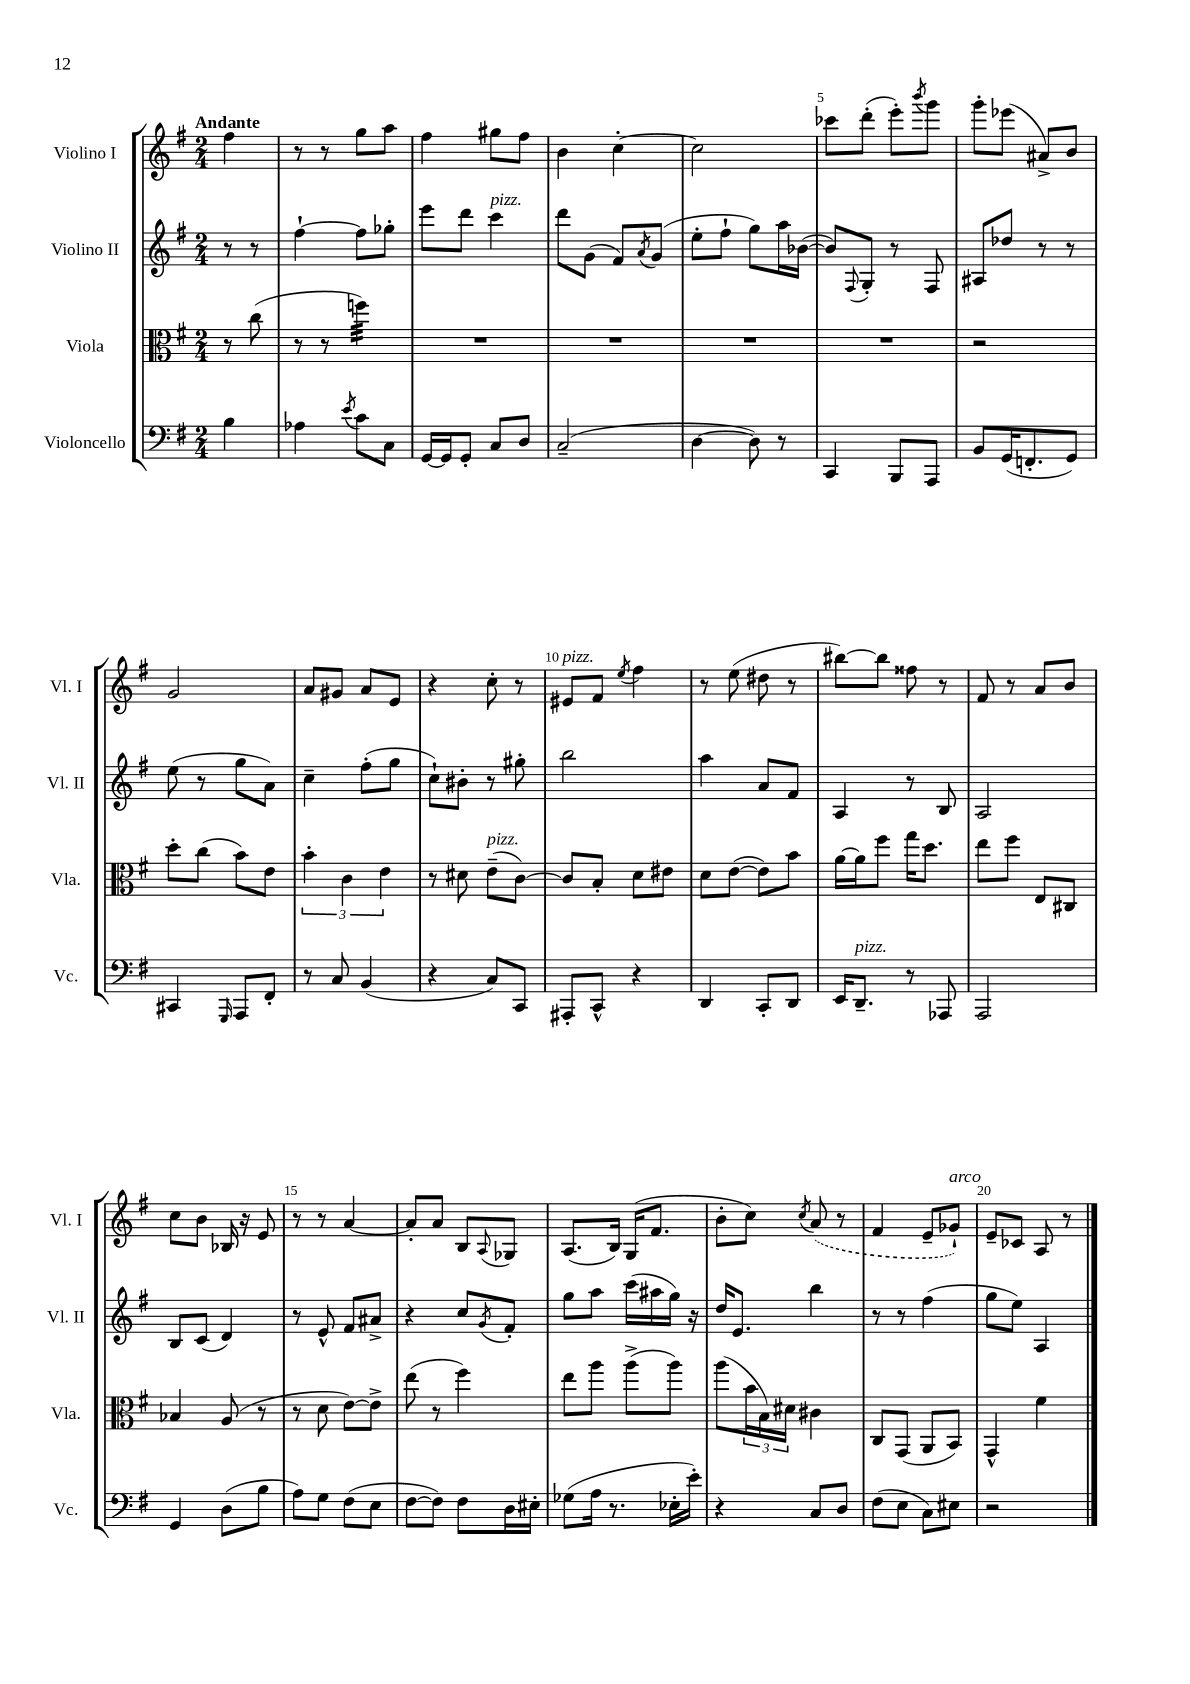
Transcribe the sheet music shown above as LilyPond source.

<<
\new StaffGroup <<
\new Staff = "s0" \with { instrumentName = "Violino I" shortInstrumentName = "Vl. I" } {
    \clef treble \key g \major \numericTimeSignature \time 2/4 \partial 4 \tempo "Andante"
    fis''4 |
    r8 r8 g''8 a''8 |
    fis''4 gis''8 fis''8 |
    b'4 c''4~-. |
    c''2 |
    ces'''8 d'''8-.( e'''8-.) \acciaccatura { b'''8 } g'''8 |
    g'''8-. ees'''8( ais'8->) b'8 |
    g'2 |
    a'8 gis'8 a'8 e'8 |
    r4 c''8-. r8 |
    eis'8^\markup { \italic "pizz." } fis'8 \acciaccatura { e''8 } fis''4 |
    r8 e''8( dis''8 r8 |
    bis''8~) bis''8 fisis''8 r8 |
    fis'8 r8 a'8 b'8 |
    c''8 b'8 bes16 r16 e'8 |
    r8 r8 a'4~ |
    a'8-. a'8 b8 \appoggiatura { a8 } ges8 |
    a8.( b16) g16( fis'8. |
    b'8-. c''8) \acciaccatura { c''8 } \once \slurDashed a'8( r8 |
    fis'4 e'8-- ges'8-!^\markup { \italic "arco" }) |
    e'8-- ces'8 a8 r8 \bar "|." |
}
\new Staff = "s1" \with { instrumentName = "Violino II" shortInstrumentName = "Vl. II" } {
    \clef treble \key g \major \numericTimeSignature \time 2/4 \partial 4
    r8 r8 |
    fis''4~-! fis''8 ges''8-. |
    e'''8 d'''8 c'''4^\markup { \italic "pizz." } |
    d'''8 g'8( fis'8) \acciaccatura { a'8 } g'8( |
    e''8-. fis''8-! g''8) a''16 bes'16~( |
    bes'8) \appoggiatura { fis8 } g8-. r8 fis8 |
    ais8 des''8 r8 r8 |
    e''8( r8 g''8 a'8) |
    c''4-- fis''8-.( g''8 |
    c''8-!) bis'8-. r8 gis''8-. |
    b''2 |
    a''4 a'8 fis'8 |
    a4 r8 b8 |
    a2 |
    b8 c'8( d'4) |
    r8 e'8-^ fis'8 ais'8-> |
    r4 c''8 \acciaccatura { g'8 } fis'8-. |
    g''8 a''8 c'''16( ais''16 g''16) r16 |
    d''16 e'8. b''4 |
    r8 r8 fis''4( |
    g''8 e''8) a4 \bar "|." |
}
\new Staff = "s2" \with { instrumentName = "Viola" shortInstrumentName = "Vla." } {
    \clef alto \key g \major \numericTimeSignature \time 2/4 \partial 4
    r8 c''8( |
    r8 r8 f''4:32) |
    R2 |
    R2 |
    R2 |
    R2 |
    r2 |
    d''8-. c''8( b'8) e'8 |
    \tuplet 3/2 { b'4-. c'4 e'4 } |
    r8 dis'8 e'8--^\markup { \italic "pizz." }( c'8~) |
    c'8 b8-. d'8 eis'8 |
    d'8 e'8~( e'8) b'8 |
    a'16~ a'16 fis''8 g''16 d''8. |
    e''8 fis''8 e8 cis8 |
    bes4 a8( r8 |
    r8 d'8 e'8~) e'8-> |
    e''8( r8 fis''4) |
    e''8 a''8 a''8->( a''8) |
    a''8( \tuplet 3/2 { b'16 b16) dis'16 } cis'4 |
    c8 g,8( a,8 b,8) |
    g,4-^ fis'4 \bar "|." |
}
\new Staff = "s3" \with { instrumentName = "Violoncello" shortInstrumentName = "Vc." } {
    \clef bass \key g \major \numericTimeSignature \time 2/4 \partial 4
    b4 |
    aes4 \acciaccatura { e'8 } c'8 c8 |
    g,16~ g,16 g,8-. c8 d8 |
    c2--( |
    d4~ d8) r8 |
    c,4 b,,8 a,,8 |
    b,8 g,16( f,8.-. g,8) |
    cis,4 \grace { g,,16 } a,,8 fis,8-. |
    r8 c8 b,4( |
    r4 c8) c,8 |
    ais,,8-. c,8-^ r4 |
    d,4 c,8-. d,8 |
    e,16 d,8.--^\markup { \italic "pizz." } r8 aes,,8 |
    a,,2 |
    g,4 d8( b8 |
    a8) g8 fis8( e8 |
    fis8~ fis8) fis8 d16 eis16-. |
    ges8( a16 r8. ees16-. e'16-.) |
    r4 c8 d8 |
    fis8( e8 c8) eis8 |
    r2 \bar "|." |
}
>>
>>
\layout { \context { \Score \override BarNumber.break-visibility = ##(#f #t #t) barNumberVisibility = #(every-nth-bar-number-visible 5) } }
